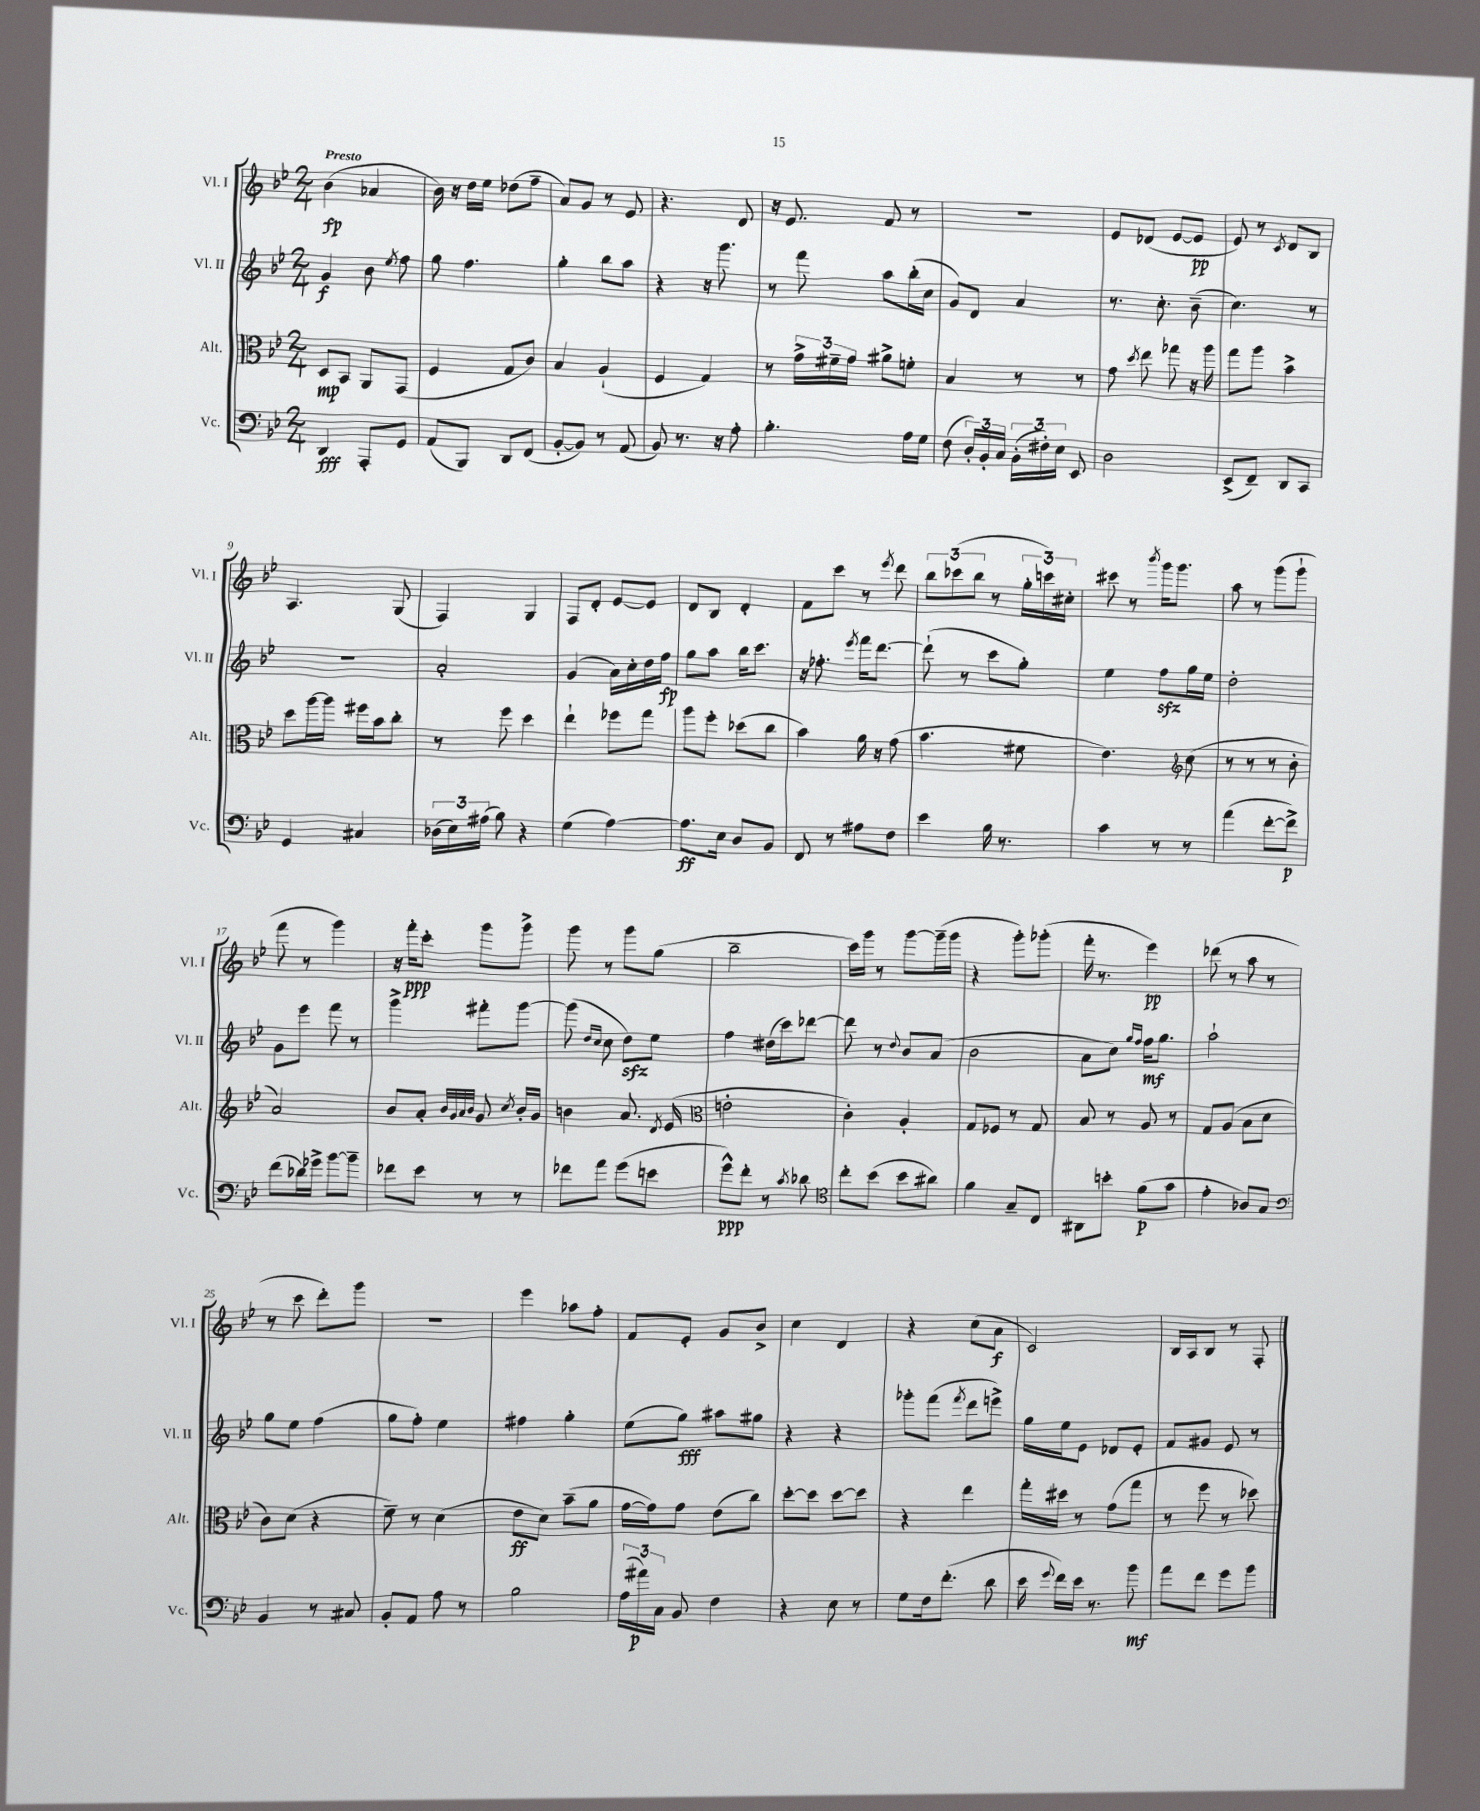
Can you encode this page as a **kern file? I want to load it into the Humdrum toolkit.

**kern	**kern	**kern	**kern
*staff4	*staff3	*staff2	*staff1
*clefF4	*clefC3	*clefG2	*clefG2
*k[b-e-]	*k[b-e-]	*k[b-e-]	*k[b-e-]
*M2/4	*M2/4	*M2/4	*M2/4
4DD	8D	4g	(4b-
.	8BB-	.	.
8AAA'	8AA	8b-	4a-
.	.	8qee-	.
8GG	(8GG	8ff	.
=	=	=	=
(8AA	4F	8gg	16b-)
.	.	.	16r
8BBB-)	.	4.ff	16dd
.	.	.	16ee-
8DD	8G	.	(8dd-
(8FF	8c)	.	8ff~
=	=	=	=
[8BB-'	4B-	4gg'	8a)
8BB-])	.	.	8g
8r	(4A`	8bb-	8r
(8AA	.	8aa	8e-
=	=	=	=
8BB-)	4F	4r	4.r
8.r	.	.	.
.	4G)	16r	.
16r	.	8.ggg	.
8A'	.	.	8d
=	=	=	=
4.B-'	8r	8r	16r
.	.	.	8.e-
.	24g^	8fff	.
.	24f#~	.	.
.	24g	.	.
.	8a#^	8aa	8f
16A	8f'	(16bb-'	8r
16G	.	16cc	.
=	=	=	=
(8F	4B-	8g)	2r
24D')	.	8d	.
24BB-'	.	.	.
24C	.	.	.
(24BB-'	8r	4a	.
24F#')	.	.	.
24E-	.	.	.
8EE-	8r	.	.
=	=	=	=
2D	8g	8.r	8e-
.	8qdd	.	.
.	8ee-	.	(8d-
.	.	8.cc'	.
.	8gg-	.	[8e-
.	16r	(8b-~	8e-]
.	16aa	.	.
=	=	=	=
(8EE-^	8gg	4.cc)	8e-)
8FF~)	8aa	.	8r
.	.	.	8qc
8DD	4b-^	.	8d
8CC	.	8r	8B-
=	=	=	=
4GG	8dd	2r	4.A
.	[16aa	.	.
.	16aa]	.	.
4C#	16ff#	.	.
.	16b-	.	.
.	8cc'	.	(8G
=	=	=	=
(24D-	8r	2a'	4F)
24E-)	.	.	.
(24A#	.	.	.
8B-)	8ff	.	.
4r	4dd	.	4G
=	=	=	=
(4G	4ee-`	(4g	8F
.	.	.	8d'
[4A)	8ff-	16a)	[8e-
.	.	16cc'	.
.	8gg	16dd	8e-]
.	.	16ff	.
=	=	=	=
8.A]	8aa	8gg	8d
.	8ff'	8aa	8B-
16E-	.	.	.
8D	(8dd-	16bb-	4d'
.	.	8.ccc	.
8BB-	8cc	.	.
=	=	=	=
8FF	4b-)	16r	8f
.	.	8.ff-'	.
8r	.	.	8ccc
.	.	8qeee-	.
8A#	16a	16fff	8r
.	16r	[8.ddd	.
.	.	.	8qeee-
8F	(8g	.	8ddd
=	=	=	=
4e-	4.b-	(8ddd`]	12bb-
.	.	.	(12ccc-
.	.	8r	.
.	.	.	12bb-
16B-	.	8ccc	8r
8.r	.	.	.
.	8f#	8gg')	24gg'
.	.	.	24ccc)
.	.	.	24cc#'
=	=	=	=
4c	4.e-)	4ee-	8ccc#
.	.	.	8r
.	.	.	8qbbb-
8r	.	8ff	16ggg
.	.	.	8.ggg
*	*clefG2	*	*
8r	(8cc	16gg	.
.	.	16ee-	.
=	=	=	=
(4a	8r	2dd'	8aa
.	8r	.	8r
[8f'	8r	.	(8ggg
8f^])	8b-'	.	8ggg`
=	=	=	=
(8f	2a)	8g	8fff
16d-)	.	8eee-	8r
16g-^	.	.	.
[8b-	.	8fff	4ggg)
8b-~]	.	8r	.
=	=	=	=
8f-	8b-	4ggg^	16r
.	.	.	16fff'
8e-	8a'	.	8ccc'
.	32qqb-	.	.
.	32qqg	.	.
.	32qqa	.	.
.	32qqb-	.	.
8r	8g	8fff#'	8ggg
.	8qcc	.	.
8r	16b-'	[8ggg	8ggg^
.	16g	.	.
=	=	=	=
8f-	4b	(8ggg]	8ggg
.	.	16qqdd	.
.	.	16qqcc	.
8a	.	8cc	8r
(8g	8.a	8dd)	8ggg
8e	.	8ee-	(8gg
.	8qd	.	.
.	(16e-	.	.
=	=	=	=
*	*clefC3	*	*
8g^^)	2e'	4ff	2bb-~
8f'	.	.	.
8r	.	(16dd#	.
.	.	16ccc)	.
8qc	.	.	.
8d-	.	[8ddd-	.
=	=	=	=
*clefC4	*	*	*
8cc'	4c')	8ddd-]	16ccc)
.	.	.	16ggg
(8b-	.	8r	8r
.	.	8qqdd	.
8b-	4A'	8b-	[8ggg
8a#)	.	(8a	(16ggg~]
.	.	.	16ggg
=	=	=	=
4f	8G	2b-	4r
.	8F-	.	.
8G~	8r	.	8ggg')
8C	8G	.	(8ggg-'
=	=	=	=
8AA#	8B-	8a	16fff'
.	.	.	8.r
8b'	8r	8cc)	.
.	.	16qqgg	.
.	.	16qqff	.
(8f	8A	16ff	4eee-)
.	.	8.gg	.
8g	8r	.	.
=	=	=	=
4e-'	8G	2aa`	(8ddd-
.	(8A	.	8r
8A-)	8B-	.	8aa
8G	8d	.	8r
=	=	=	=
*clefF4	*	*	*
4BB-	8c)	8gg	8r
.	(8d	8ee-	8ccc
8r	4r	(4ff	8ddd')
8C#	.	.	8ggg
=	=	=	=
8BB-'	8f~)	8gg	2r
8AA	8r	8ff')	.
8A	(4d	4ee-	.
8r	.	.	.
=	=	=	=
2B-	8e-	4ff#	4eee-
.	8d)	.	.
.	(8b-~	4gg'	8aa-
.	8a	.	8ff'
=	=	=	=
(24A	[16g	(8ee-	8f
24a#)	.	.	.
.	16g])	.	.
24C	.	.	.
8BB-	8g	8gg)	8e-'
4F	(8e-	8aa#	8g
.	8cc)	8gg#	8b-^
=	=	=	=
4r	[8dd'	4r	4cc
.	8dd]	.	.
8E-	[8dd	4r	4d
8r	8dd]	.	.
=	=	=	=
8G	4r	8ggg-'	4r
16F	.	(8fff	.
(8.f'	.	.	.
.	.	8qfff	.
.	4ee-	8ddd	(8cc
8d	.	8eee^)	8a
=	=	=	=
16e-	16gg'	16gg	2c)
8qqg	.	.	.
16f)	16dd#	16ee-	.
16e-	8r	8e-	.
8.r	.	.	.
.	(8g	8d-	.
8b-	8gg	8e-'	.
=	=	=	=
8a	8r	8f	16B-
.	.	.	16A
8f	8ff	8g#	8B-
8g	8r	8e-	8r
8b-	8dd-)	8r	8F'
==	==	==	==
*-	*-	*-	*-
